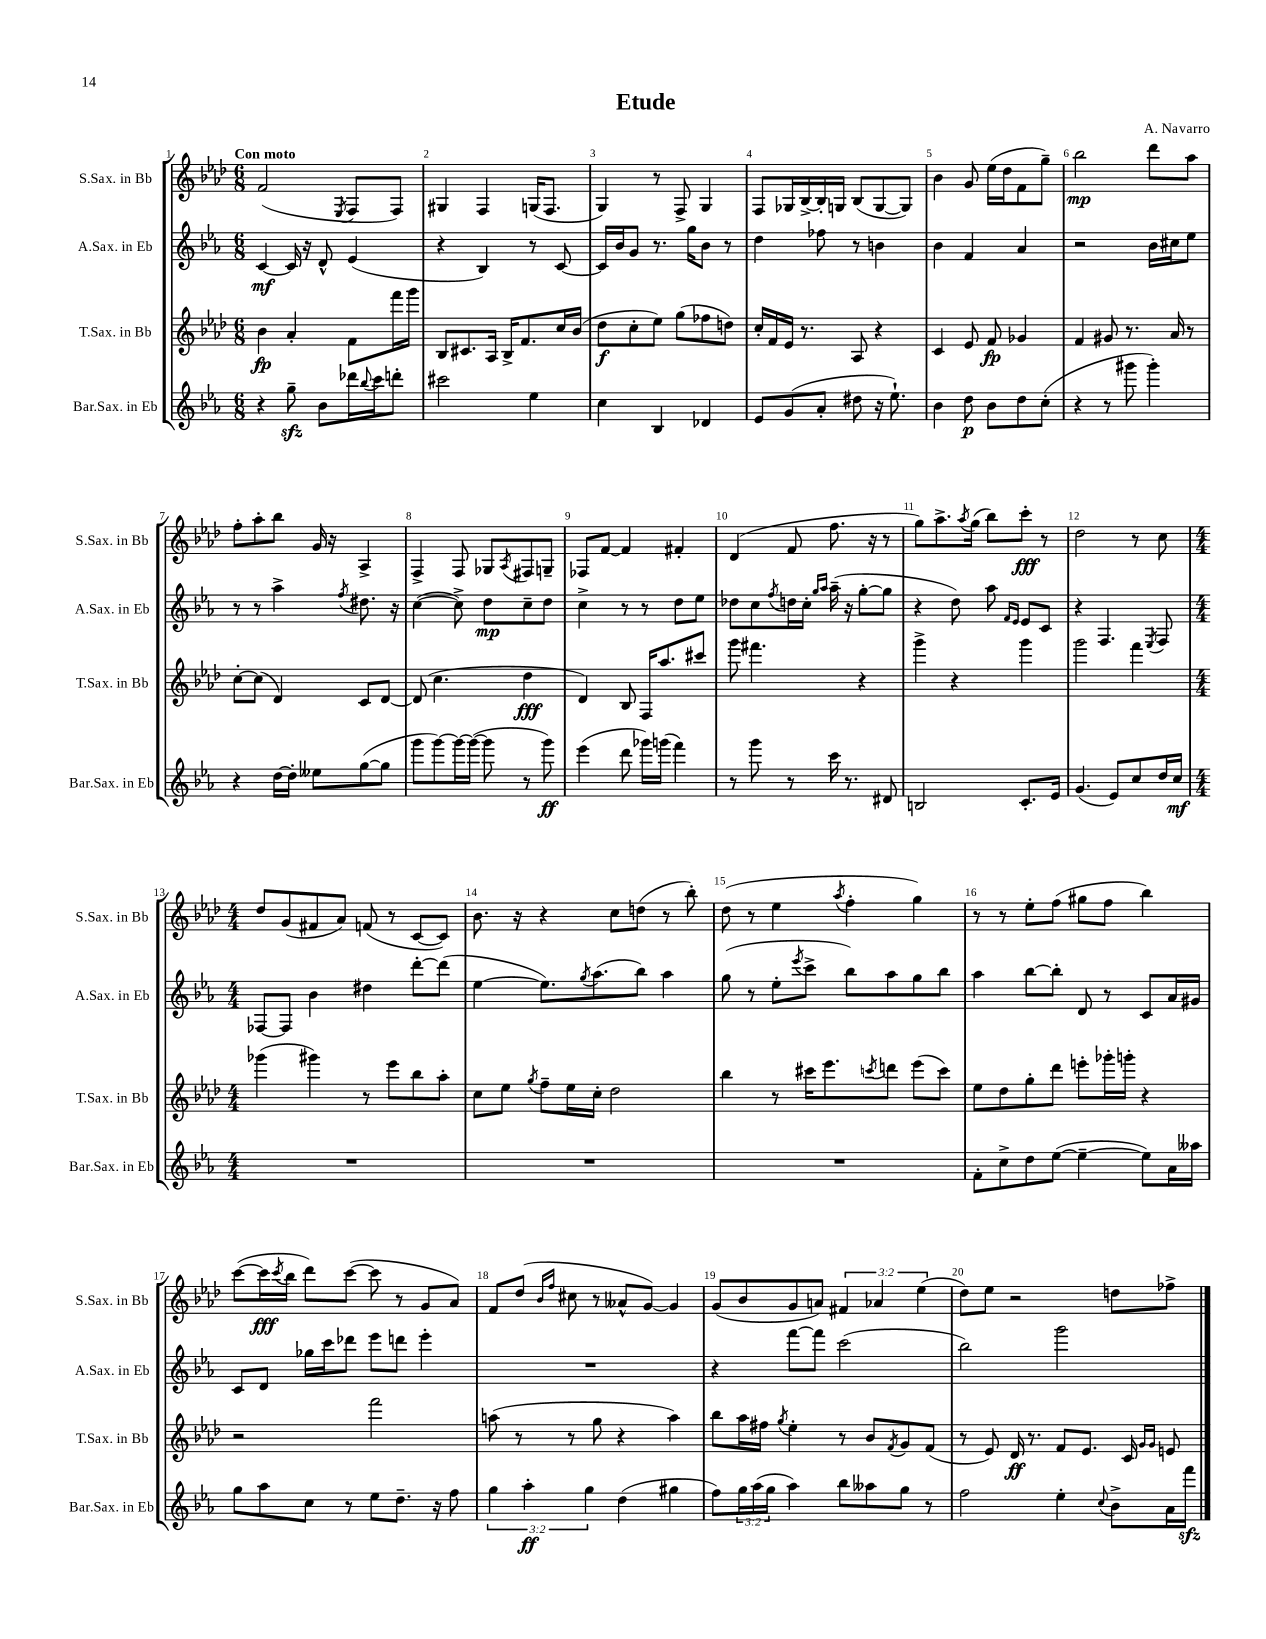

**kern	**kern	**kern	**kern
*staff4	*staff3	*staff2	*staff1
*clefG2	*clefG2	*clefG2	*clefG2
*k[b-e-a-]	*k[b-e-a-d-]	*k[b-e-a-]	*k[b-e-a-d-]
*M6/8	*M6/8	*M6/8	*M6/8
4r	4b-	[4c	(2f
8gg~	4a-'	16c]	.
.	.	16r	.
8b-	.	8d^^	.
.	.	.	8qE-
16ddd-	8f	(4e-	8F
8qqbb-	.	.	.
16ccc	.	.	.
8ddd'	16fff	.	8F)
.	16ggg	.	.
=	=	=	=
2ccc#	8B-	4r	4G#
.	8.c#	.	.
.	.	4B-)	4F
.	16A-	.	.
.	16B-^	.	.
.	8.f	.	.
4ee-	.	8r	(16G
.	.	.	8.F
.	16cc	[8c	.
.	(16b-	.	.
=	=	=	=
4cc	8dd-	16c]	4G)
.	.	16b-	.
.	8cc'	8g	.
4B-	8ee-)	8.r	8r
.	(8gg	.	8F^
.	.	16gg	.
4d-	8ff-	8b-	4G
.	8dd)	8r	.
=	=	=	=
8e-	16cc'	4dd	8F
.	16f	.	.
(8g	16e-	.	16G-
.	8.r	.	[16B-^
8a-'	.	8ff-	16B-']
.	.	.	16G
8dd#	8A-	8r	(8B-
16r	4r	4b	[8G
8.ee-`)	.	.	.
.	.	.	8G])
=	=	=	=
4b-	4c	4b-	4b-
8dd	8e-	4f	8g
8b-	8f	.	(16ee-
.	.	.	16dd-
8dd	4g-	4a-	8f
(8cc'	.	.	8gg~)
=	=	=	=
4r	4f	2r	2bb-
8r	8g#	.	.
8ggg#	8.r	.	.
4ggg#')	.	16b-	8ddd-
.	16a-	16cc#	.
.	8r	8ee-	8aa-
=	=	=	=
4r	[8cc'	8r	8ff'
.	(8cc]	8r	8aa-'
[16dd	4d-)	4aa-^	8bb-
16dd']	.	.	.
8ee--	.	.	16g
.	.	.	16r
.	.	8qff	.
([8gg	8c	8.dd#	4A-^
8gg]	[8d-	.	.
.	.	16r	.
=	=	=	=
8ggg	(8d-]	([4cc	4F^
[8ggg)	4.cc	.	.
16ggg_	.	8cc^])	8F
(16ggg_	.	.	.
8ggg]	.	8dd	8G-
.	.	.	8qA-
8r	4dd-	8cc~	8F#
8ggg)	.	8dd	8G~
=	=	=	=
(4eee-	4d-)	4cc^	8F-
.	.	.	[8f
8ddd	8B-	8r	4f]
16ggg-)	16F	8r	.
(16ggg	8.aa-	.	.
4fff)	.	8dd	4f#'
.	8ccc#	8ee-	.
=	=	=	=
8r	8ggg	8dd-	(4d-
8ggg	4.fff#	8cc	.
.	.	8qff	.
8r	.	16dd	8f
.	.	16cc'	.
.	.	16qqgg	.
.	.	16qqaa-	.
16ccc	.	(16aa-~	8.ff
8.r	.	16r	.
.	4r	[8gg'	.
.	.	.	16r
8d#	.	8gg]	8r
=	=	=	=
2B	4ggg^	4r	8gg)
.	.	.	8.aa-^
.	4r	8dd)	.
.	.	.	8qaa-
.	.	.	(16gg
.	.	8aa-	8bb-)
.	.	16qqf	.
.	.	16qqe-	.
8.c'	4ggg	8e-	8ccc'
.	.	8c	8r
16e-	.	.	.
=	=	=	=
(4.g	2ggg	4r	2dd-
.	.	4.F	.
8e-)	.	.	.
8cc	4fff	.	8r
.	.	8qE-	.
16dd	.	8F	8cc
16cc	.	.	.
=	=	=	=
*M4/4	*M4/4	*M4/4	*M4/4
1r	(4ggg-	[8F-	8dd-
.	.	8F-]	(8g
.	4ggg#)	4b-	8f#
.	.	.	8a-)
.	8r	4dd#	(8f
.	8eee-	.	8r
.	8bb-	[8ddd'	[8c
.	8aa-'	(8ddd]	8c])
=	=	=	=
1r	8cc	[4ee-	8.b-
.	8ee-	.	.
.	.	.	16r
.	8qgg	.	.
.	8ff~	8.ee-])	4r
.	16ee-	.	.
.	.	8qgg	.
.	16cc'	(8.aa-	.
.	2dd-	.	8cc
.	.	8bb-)	(8dd
.	.	4aa-	8r
.	.	.	8bb-')
=	=	=	=
1r	4bb-	(8gg	(8dd-
.	.	8r	8r
.	8r	8ee-'	4ee-
.	.	8qeee-	.
.	16ccc#	8ccc^	.
.	8.eee-	.	.
.	.	.	8qaa-
.	.	8bb-)	4ff'
.	8qccc	.	.
.	8ddd	8aa-	.
.	(8eee-	8gg	4gg)
.	8ccc)	8bb-	.
=	=	=	=
8f'	8ee-	4aa-	8r
8cc^	8dd-	.	8r
8dd	8gg'	[8bb-	8ee-'
([8ee-	8ddd-	8bb-']	(8ff
4ee-~_	8eee'	8d	8gg#
.	16ggg-'	8r	8ff
.	16ggg'	.	.
8ee-])	4r	8c	4bb-)
16a-	.	16a-	.
16aa--	.	16g#	.
=	=	=	=
8gg	2r	8c	([8ccc
8aa-	.	8d	16ccc]
.	.	.	8qccc
.	.	.	16bb-
8cc	.	16gg-	8ddd-)
.	.	16ccc	.
8r	.	8ddd-	([8ccc
8ee-	2fff	8eee-	8ccc]
8.dd~	.	8ddd	8r
.	.	4eee-'	8g
16r	.	.	.
8ff	.	.	8a-)
=	=	=	=
6gg	(8aa	1r	8f
.	8r	.	(8dd-
6aa-'	.	.	.
.	.	.	16qqb-
.	.	.	16qqff
.	8r	.	8cc#
6gg	.	.	.
.	8gg	.	8r
(4dd	4r	.	8a--^^
.	.	.	[8g)
4gg#	4aa)	.	4g]
=	=	=	=
8ff)	8bb-	4r	(8g
24gg	16aa-	.	8b-
(24aa-	.	.	.
.	16ff#	.	.
24gg	.	.	.
.	8qgg	.	.
4aa-)	4ee-'	[8fff	8g
.	.	8fff]	8a)
8bb-	8r	(2ccc	6f#
8aa--	8b-	.	.
.	.	.	6a-
.	8qf	.	.
8gg	8g	.	.
.	.	.	(6ee-
8r	(8f	.	.
=	=	=	=
2ff	8r	2bb-)	8dd-)
.	8e-)	.	8ee-
.	16d-	.	2r
.	8.r	.	.
4ee-'	8f	2ggg	.
.	8.e-	.	.
8qqcc	.	.	.
8b-^	.	.	8dd
.	16c	.	.
.	16qqg	.	.
.	16qqg	.	.
16a-	8e	.	8ff-^
16fff	.	.	.
==	==	==	==
*-	*-	*-	*-
